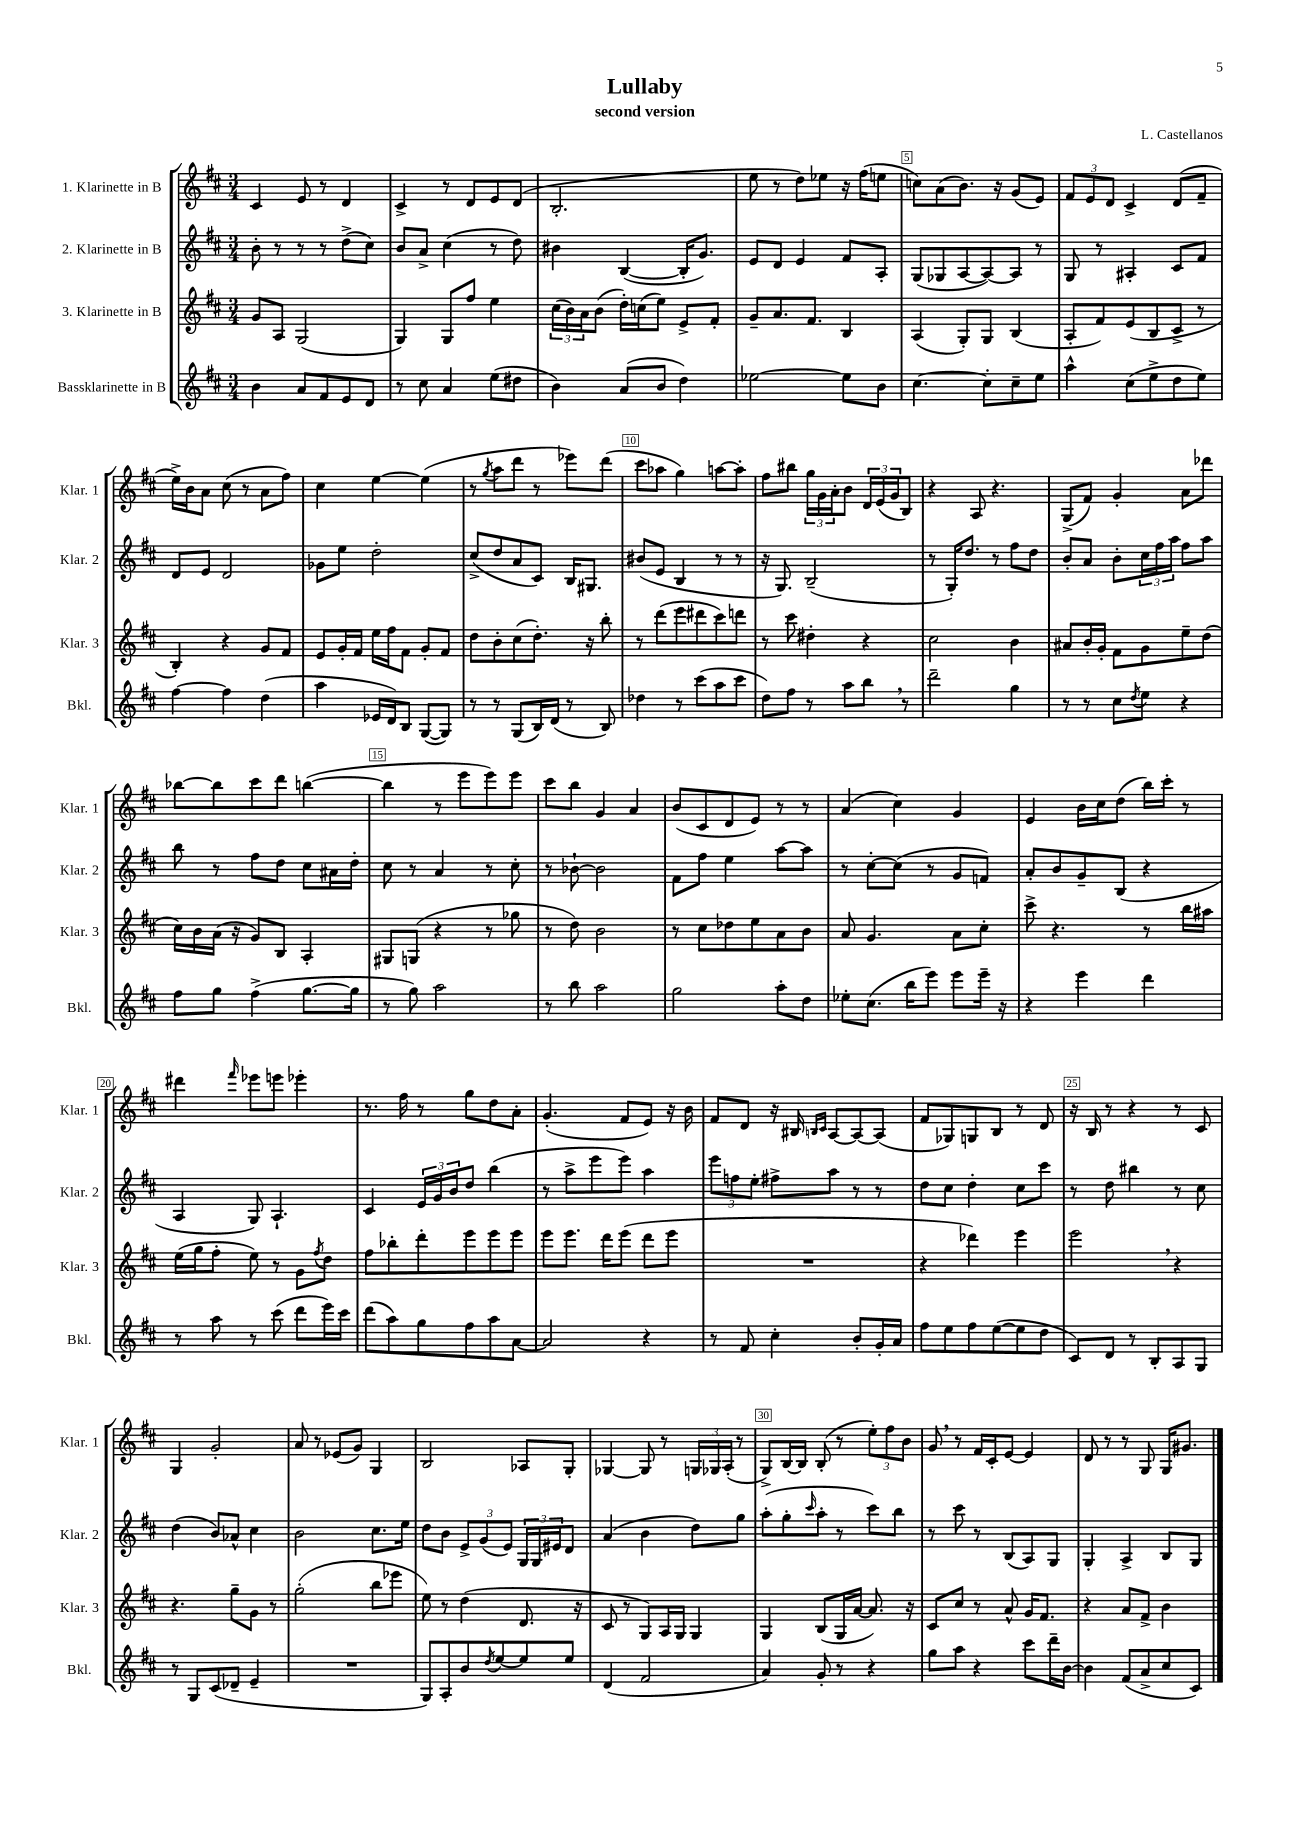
\header { title = "Lullaby" composer = "L. Castellanos" subtitle = "second version" }
<<
\new StaffGroup <<
\new Staff = "s0" \with { instrumentName = "1. Klarinette in B" shortInstrumentName = "Klar. 1" } {
    \clef treble \key d \major \numericTimeSignature \time 3/4
    cis'4 e'8 r8 d'4 |
    cis'4-> r8 d'8 e'8 d'8( |
    b2.-. |
    e''8 r8 d''8) ees''8 r16 fis''16( e''8 |
    c''8) a'8( b'8.) r16 g'8( e'8) |
    \tuplet 3/2 { fis'8 e'8 d'8 } cis'4-> d'8( fis'8-- |
    e''16->) b'16 a'8 cis''8( r8 a'8 fis''8) |
    cis''4 e''4~ e''4( |
    r8 \acciaccatura { g''8 } a''8 d'''8 r8 ees'''8) d'''8( |
    cis'''8 aes''8 g''4) a''8~ a''8-. |
    fis''8 bis''8 \tuplet 3/2 { g''16 g'16 a'16-. } b'8 \tuplet 3/2 { d'16 e'16( g'16 } b8) |
    r4 a8 r4. |
    g8->( fis'8) g'4-. a'8 des'''8 |
    bes''8~ bes''8 cis'''8 d'''8 b''4~( |
    b''4 r8 e'''8 e'''8) e'''8 |
    cis'''8 b''8 g'4 a'4 |
    b'8( cis'8 d'8 e'8) r8 r8 |
    a'4( cis''4) g'4 |
    e'4 b'16 cis''16 d''8( b''16) cis'''16-. r8 |
    dis'''4 \grace { fis'''16 } ees'''8 e'''8 ees'''4-. |
    r8. fis''16 r8 g''8 d''8 a'8-. |
    g'4.-.( fis'8 e'8) r16 b'16 |
    fis'8 d'8 r16 bis16 \grace { b16 cis'16 } a8~ a8~ a8( |
    fis'8 ges8) g8 b8 r8 d'8 |
    r16 b16 r8 r4 r8 cis'8 |
    g4 g'2-. |
    a'8 r8 ees'8( g'8) g4 |
    b2 aes8 g8-. |
    ges4~ ges8 r8 \tuplet 3/2 { g16 ges16 a16-.( } r8 |
    g8->) b16~ b16 b8-.( r8 \tuplet 3/2 { e''8-.) fis''8 b'8 } |
    g'8 \breathe r8 fis'16 cis'16-. e'8~ e'4 |
    d'8 r8 r8 g8 g16 gis'8. \bar "|." |
}
\new Staff = "s1" \with { instrumentName = "2. Klarinette in B" shortInstrumentName = "Klar. 2" } {
    \clef treble \key d \major \numericTimeSignature \time 3/4
    b'8-. r8 r8 r8 d''8->( cis''8) |
    b'8 a'8-> cis''4( r8 d''8) |
    bis'4 b4~( b16-. g'8.) |
    e'8 d'8 e'4 fis'8 a8-. |
    g8( ges8 a8~ a8~) a8 r8 |
    g8 r8 ais4-. cis'8 fis'8 |
    d'8 e'8 d'2 |
    ges'8 e''8 d''2-. |
    cis''8->( d''8 a'8 cis'8) b16 gis8. |
    bis'8( e'8 b4 r8 r8 |
    r16 g8.) b2--( |
    r8 g16-.) d''8. r8 fis''8 d''8 |
    b'8-. a'8 b'8-. \tuplet 3/2 { cis''16 fis''16 a''16 } fis''8 a''8 |
    b''8 r8 fis''8 d''8 cis''8 ais'16 d''16-. |
    cis''8 r8 a'4 r8 cis''8-. |
    r8 bes'8~-! bes'2 |
    fis'8 fis''8 e''4 a''8~ a''8 |
    r8 cis''8~-. cis''8( r8 g'8 f'8) |
    a'8-. b'8 g'8-- b8( r4 |
    a4 g8) a4.-! |
    cis'4 \tuplet 3/2 { e'16 g'16 b'16 } d''8 b''4( |
    r8 a''8-> e'''8 e'''8) a''4 |
    \tuplet 3/2 { e'''8 f''8 e''8-. } fis''8-> a''8 r8 r8 |
    d''8 cis''8 d''4-. cis''8 cis'''8 |
    r8 d''8 bis''4 r8 cis''8 |
    d''4( b'8) aes'8-^ cis''4 |
    b'2 cis''8. e''16 |
    d''8 b'8 \tuplet 3/2 { e'8-> g'8( e'8) } \tuplet 3/2 { g16 g16 eis'16 } d'8 |
    a'4( b'4 d''8) g''8 |
    a''8-.( g''8-. \grace { cis'''16 } a''8-. r8 cis'''8) b''8 |
    r8 cis'''8 r8 b8( a8) g8 |
    g4-. a4-> b8 g8 \bar "|." |
}
\new Staff = "s2" \with { instrumentName = "3. Klarinette in B" shortInstrumentName = "Klar. 3" } {
    \clef treble \key d \major \numericTimeSignature \time 3/4
    g'8 a8 g2( |
    g4) g8 fis''8 e''4 |
    \tuplet 3/2 { cis''16( b'16) a'16 } b'8( d''16-.) c''16( e''8) e'8-> fis'8-. |
    g'8-- a'8. fis'8. b4 |
    a4( g8-.) g8 b4( |
    a8-. fis'8) e'8( b8 cis'8-> r8 |
    b4-.) r4 g'8 fis'8 |
    e'8 g'16-. fis'16 e''16 fis''16 fis'8 g'8-. fis'8 |
    d''8 b'8-. cis''8( d''8.-.) r16 b''8-. |
    r8 d'''8( e'''8 dis'''8 cis'''8) d'''8 |
    r8 cis'''8 dis''4-. r4 |
    cis''2 b'4 |
    ais'8 b'16-. g'16-. fis'8 g'8 e''8-- d''8( |
    cis''16) b'16 a'16( r16 g'8) b8 a4-. |
    gis8 g8( r4 r8 ges''8 |
    r8 d''8) b'2 |
    r8 cis''8 des''8 e''8 a'8 b'8 |
    a'8 g'4. a'8 cis''8-. |
    cis'''8-> r4. r8 b''16 ais''16 |
    e''16( g''16 fis''8-. e''8) r8 g'8 \acciaccatura { fis''8 } d''8 |
    fis''8 bes''8-. d'''8-. e'''8 e'''8 e'''8 |
    e'''8 e'''8. d'''16 e'''8( d'''8 e'''8 |
    R2. |
    r4 des'''4) e'''4 |
    e'''2 \breathe r4 |
    r4. g''8-- g'8 r8 |
    g''2-.( b''8 ees'''8 |
    e''8) r8 d''4( d'8. r16 |
    cis'8 r8 g8) a16 g16 g4 |
    g4 b8( g16 a'16~ a'8.) r16 |
    cis'8 cis''8 r8 a'8-^ g'16 fis'8. |
    r4 a'8 fis'8-> b'4 \bar "|." |
}
\new Staff = "s3" \with { instrumentName = "Bassklarinette in B" shortInstrumentName = "Bkl." } {
    \clef treble \key d \major \numericTimeSignature \time 3/4
    b'4 a'8 fis'8 e'8 d'8 |
    r8 cis''8 a'4 e''8( dis''8 |
    b'4) a'8( b'8 d''4) |
    ees''2~ ees''8 b'8 |
    cis''4.~ cis''8-. cis''8-- e''8 |
    a''4-^ cis''8( e''8-> d''8 e''8) |
    fis''4~ fis''4 d''4( |
    a''4 ees'16 d'16) b8 g8~( g8) |
    r8 r8 g8( b16) d'16( r8 b8) |
    des''4 r8 cis'''8( a''8 cis'''8 |
    d''8) fis''8 r8 a''8 b''8 \breathe r8 |
    d'''2-- g''4 |
    r8 r8 cis''8 \acciaccatura { d''8 } e''8 r4 |
    fis''8 g''8 fis''4->( g''8.~ g''16 |
    r8 g''8) a''2 |
    r8 b''8 a''2 |
    g''2 a''8-. d''8 |
    ees''8-. cis''8.( b''16 e'''8) e'''8 e'''16-- r16 |
    r4 e'''4 d'''4 |
    r8 a''8 r8 cis'''8( d'''8 e'''16) cis'''16 |
    d'''8( a''8) g''8 fis''8 a''8 a'8~ |
    a'2 r4 |
    r8 fis'8 cis''4-. b'8-. g'16-. a'16 |
    fis''8 e''8 fis''8 e''8~( e''8 d''8 |
    cis'8) d'8 r8 b8-. a8 g8 |
    r8 g8 cis'8( des'8-- e'4-- |
    R2. |
    g8) a8-. b'8 \acciaccatura { d''8 } e''8~ e''8 e''8 |
    d'4( fis'2 |
    a'4) g'8-. r8 r4 |
    g''8 a''8 r4 cis'''8 d'''16-- b'16~ |
    b'4 fis'8( a'8-> cis''8 cis'8) \bar "|." |
}
>>
>>
\layout { \context { \Score \override BarNumber.break-visibility = ##(#f #t #t) barNumberVisibility = #(every-nth-bar-number-visible 5) \override BarNumber.stencil = #(make-stencil-boxer 0.1 0.3 ly:text-interface::print) } }
